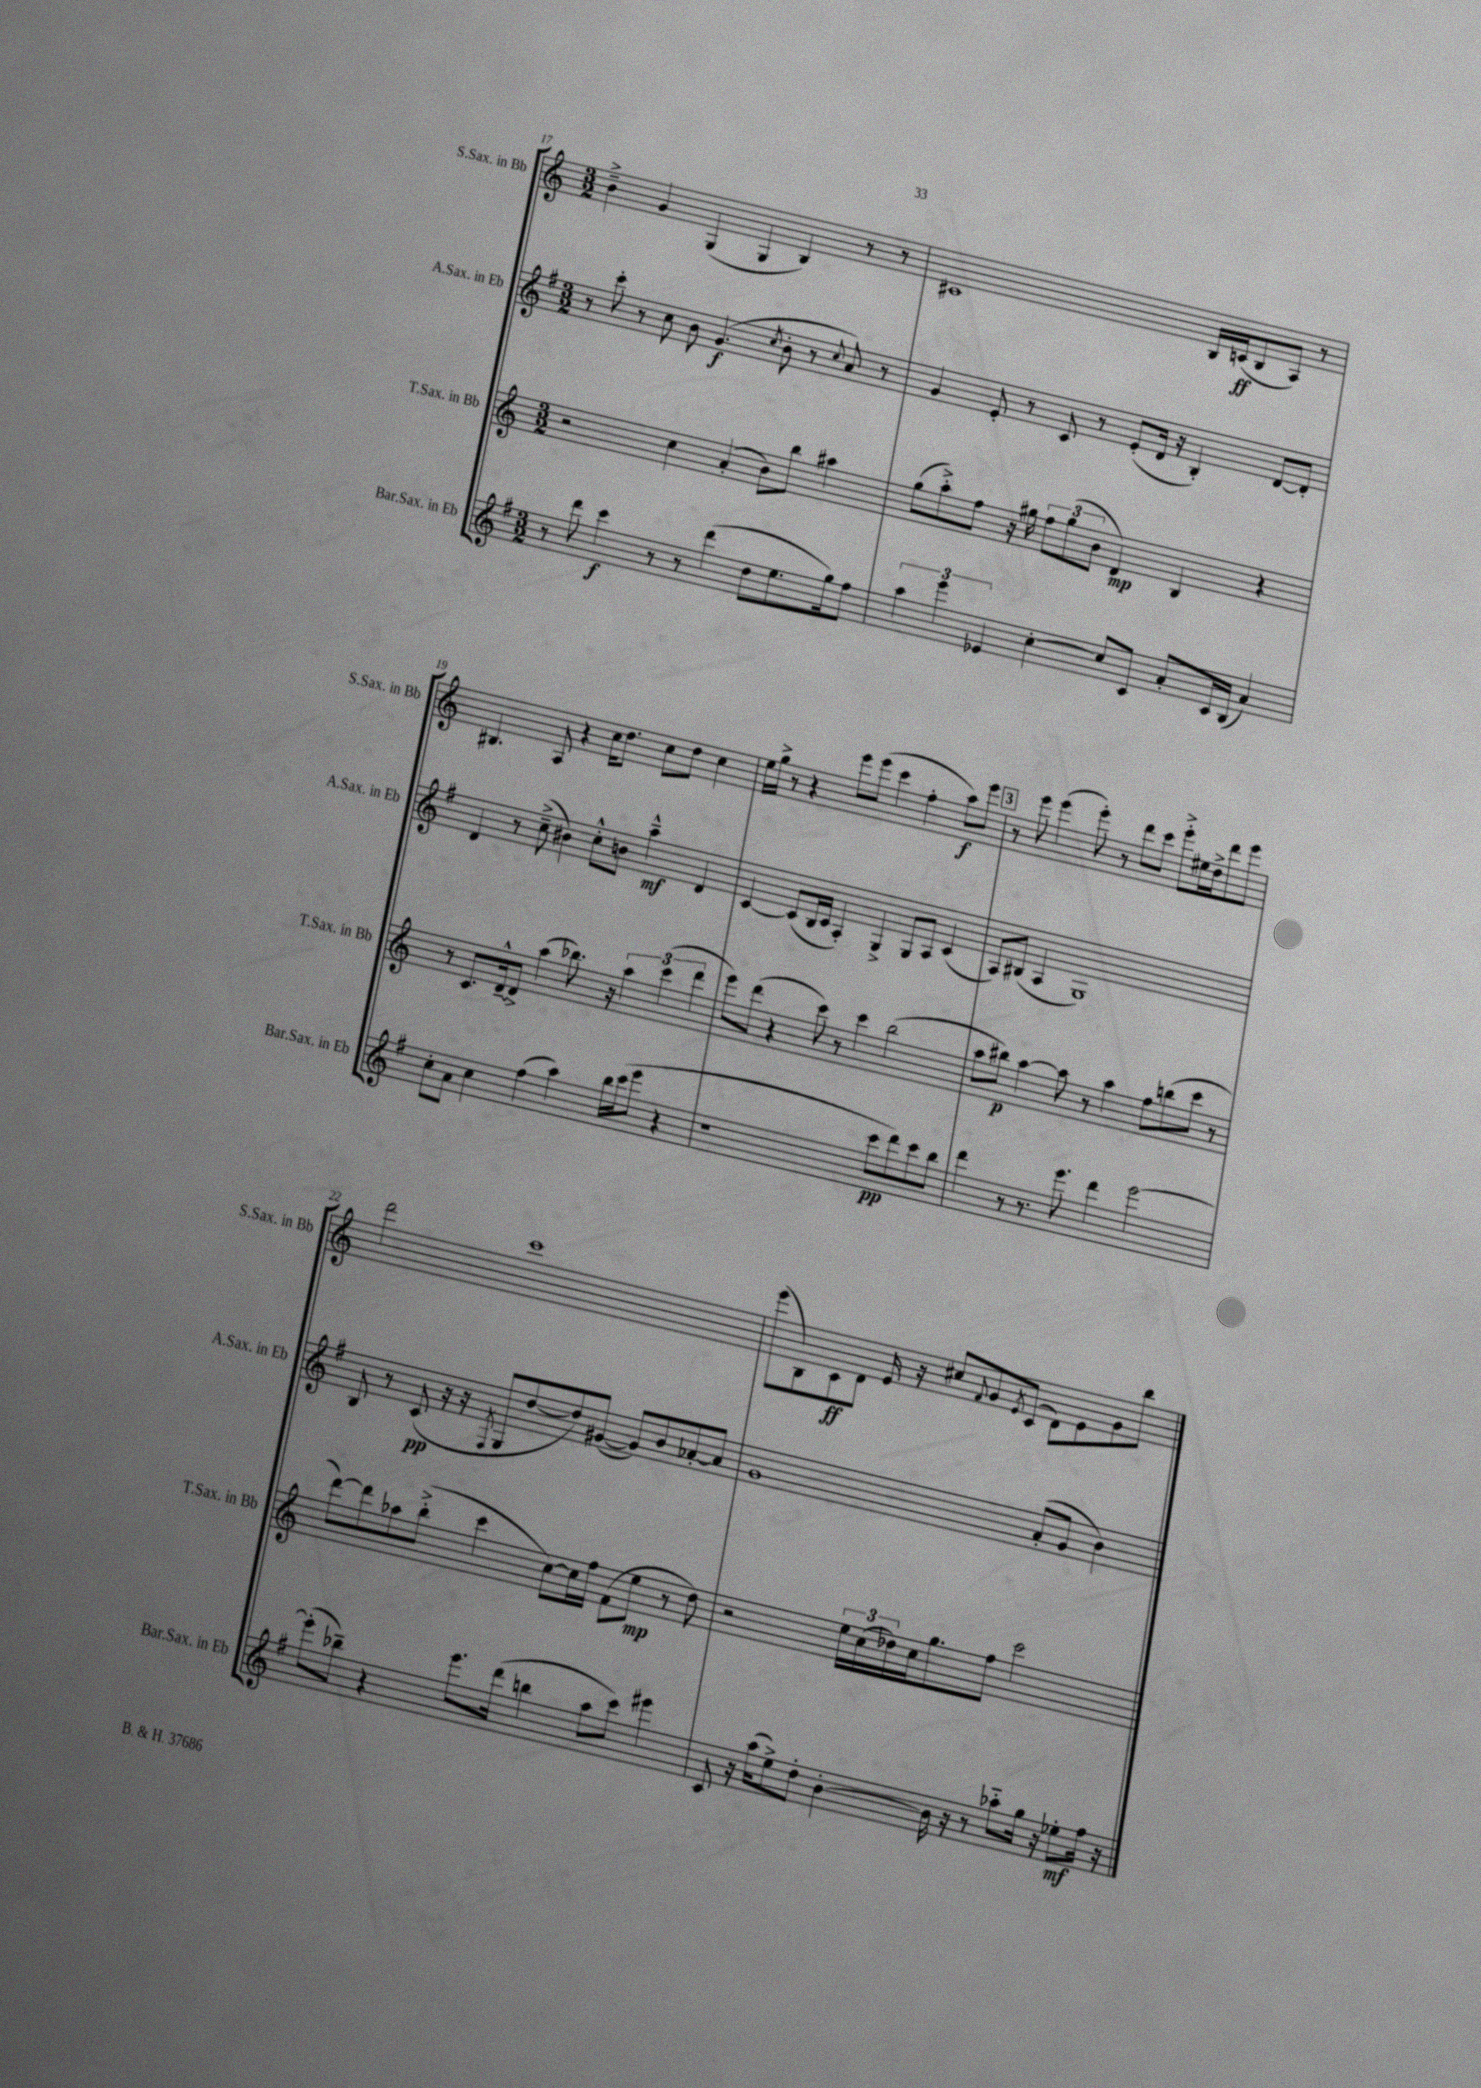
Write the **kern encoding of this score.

**kern	**kern	**kern	**kern
*staff4	*staff3	*staff2	*staff1
*clefG2	*clefG2	*clefG2	*clefG2
*k[f#]	*k[]	*k[f#]	*k[]
*M3/2	*M3/2	*M3/2	*M3/2
8r	2r	8r	4b~^
8ddd	.	8ccc'	.
4ccc	.	8r	4g
.	.	8cc	.
8r	4cc	8b	(4G
8r	.	(4.g	.
(4ddd	(4a'	.	4G
.	.	8qcc	.
8dd	8b)	8b'	4B)
8.ee	8bb	8r	.
.	.	8qqcc	.
.	4aa#	8a)	8r
16gg)	.	.	.
8ff#	.	8r	8r
=	=	=	=
6aa	(8gg	4g	1c#
.	8aa'^)	.	.
6eee	.	.	.
.	8ff	8e'	.
6e-	.	.	.
.	16r	8r	.
.	16gg#	.	.
[4cc'	12ff	8c	.
.	(12gg#	.	.
.	.	8r	.
.	12b	.	.
8cc]	4d)	(8e'	.
8c	.	16d	.
.	.	16r	.
8a'	4B	4B')	16B
.	.	.	(16c
16c	.	.	8B
(16B	.	.	.
4a)	4r	[8d	8A)
.	.	8d']	8r
=	=	=	=
8cc'	8r	4d	4.B#
8a	8.c	.	.
4cc	.	8r	.
.	[16d~^^	.	.
.	8d^]	(8cc~^	8A
(4ff#	(4aa	4b#)	4r
4aa)	8.bb-)	8cc'^^	16cc
.	.	.	8.dd
.	.	8b	.
.	16r	.	.
16bb	6aa	4aa~^^	8cc
(16ccc	.	.	.
8eee	.	.	8dd
.	(6ccc	.	.
4r	.	4d	4cc
.	6ddd	.	.
=	=	=	=
1r	8eee)	[4c	16ee
.	.	.	16gg^
.	(8ddd	.	8r
.	4r	(8c]	4r
.	.	16B	.
.	.	16c	.
.	8ccc)	4A')	8eee
.	8r	.	(8eee
.	4ccc	4G^	4ccc
8ccc	(2bb	8G	4ff'
8ddd)	.	8A	.
8ccc	.	(4c	8aa)
8bb	.	.	8eee
=	=	=	=
4ddd	8aa	8A)	8r
.	8bb#)	(8B#	8eee
8r	[4aa	4A	(4eee
8.r	.	.	.
.	8aa]	1G)	8eee')
8.eee	.	.	.
.	8r	.	8r
4ddd	4aa	.	8ddd
.	.	.	8ccc
[2eee	8ff	.	8eee'^
.	(8bb	.	16ee#
.	.	.	16dd^
.	8ccc	.	8ddd
.	8r	.	8eee
=	=	=	=
(8eee']	[8ddd)	8B	2ddd
8bb-~)	8ddd]	8r	.
4r	8aa-	(8c	.
.	(8bb'^	16r	.
.	.	16r	.
.	.	8qF#	.
8.eee	4ccc	8G	1ccc
.	.	[8dd	.
(16ddd	.	.	.
4bb	[8cc)	8dd])	.
.	16cc]	([8g#	.
.	16ff	.	.
8aa	(8f	8g#])	.
8ccc)	8ee	8b	.
4eee#	8r	[8a-'	.
.	8dd)	8a-]	.
=	=	=	=
8c	2r	1g	(8eee
16r	.	.	8B)
(16aa	.	.	.
8ee^)	.	.	8c
8dd'	.	.	8d
[4b'	24ee	.	16e
.	(24cc	.	.
.	.	.	16r
.	24dd-)	.	.
.	16cc	.	8cc#
.	8.gg	.	.
.	.	.	8qqf
16b]	.	.	8g
16r	.	.	.
.	.	.	8qe
8r	8ff	.	(8c
8aa-'~	2ccc	(8a'	8d)
16gg	.	8g	8e
16r	.	.	.
8ee-'	.	4b)	8g
16ff#	.	.	8bb
16r	.	.	.
==	==	==	==
*-	*-	*-	*-
